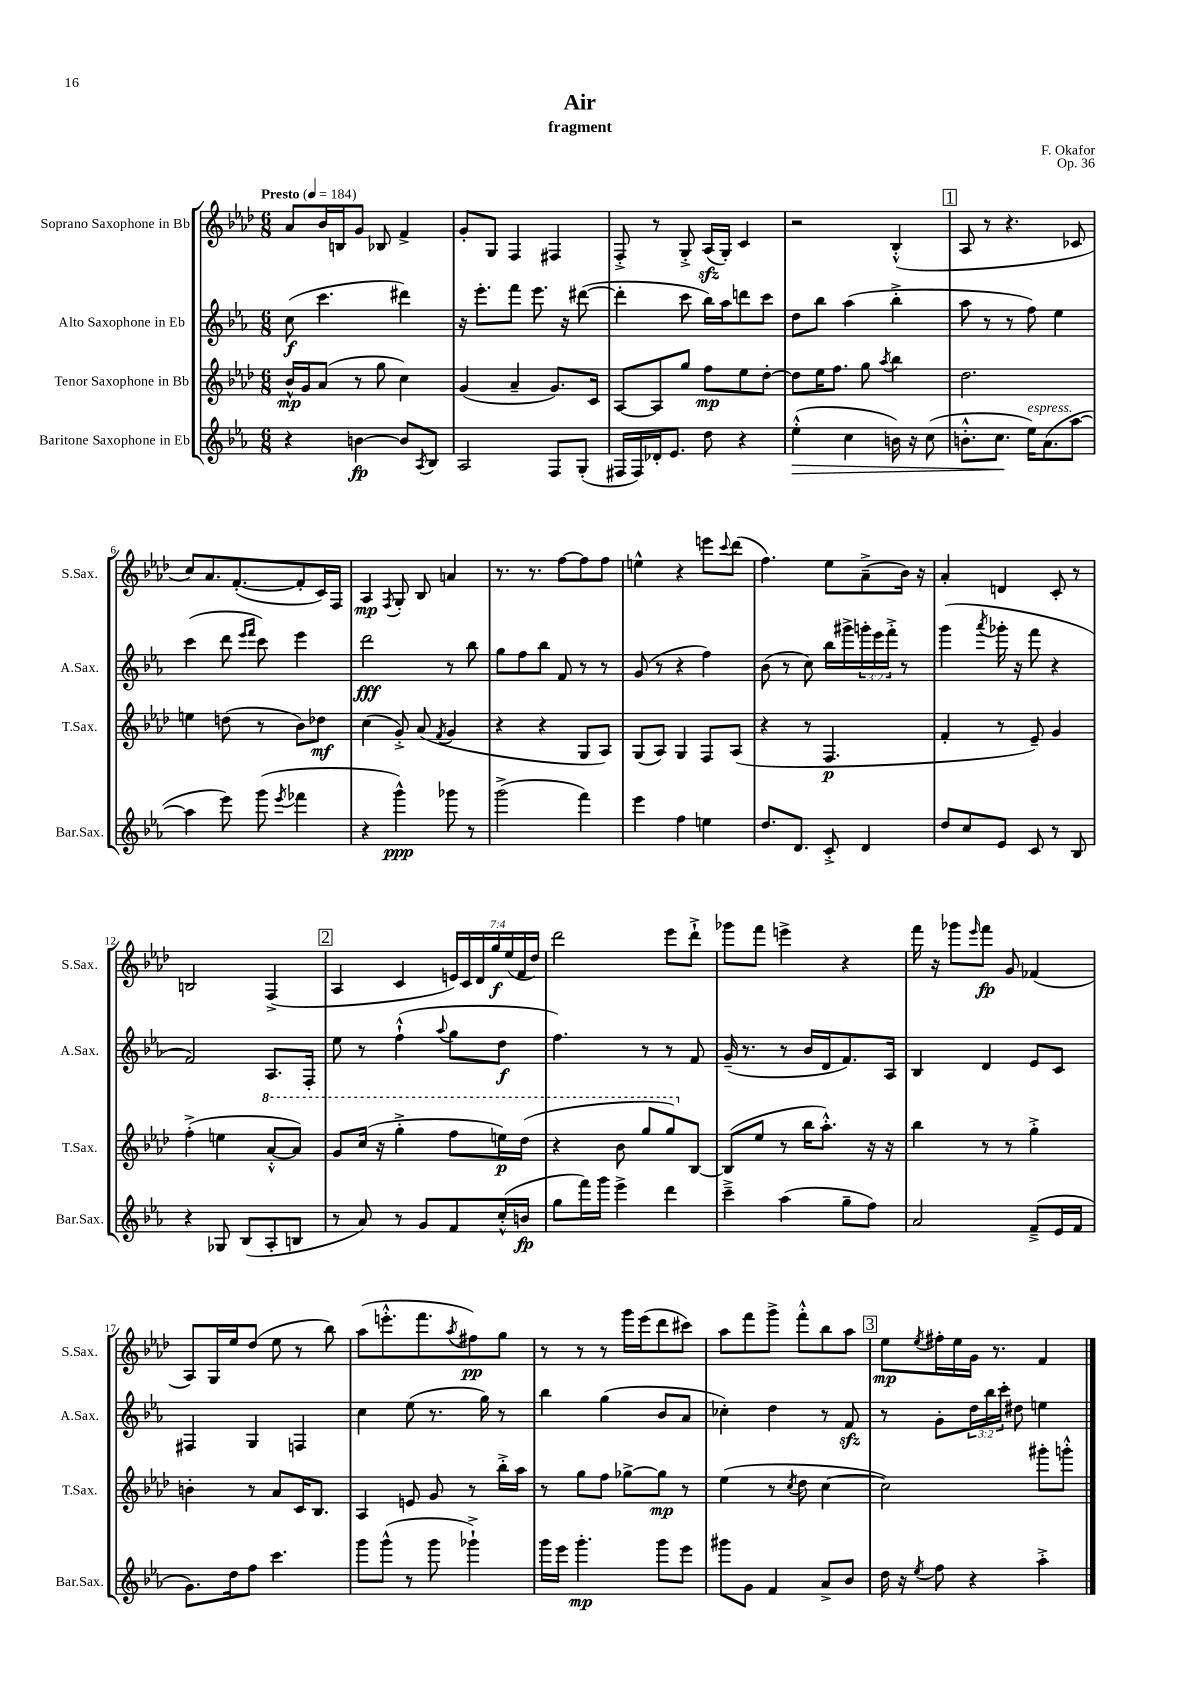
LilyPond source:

\header { title = "Air" composer = "F. Okafor" subtitle = "fragment" opus = "Op. 36" }
<<
\new StaffGroup <<
\new Staff = "s0" \with { instrumentName = "Soprano Saxophone in Bb" shortInstrumentName = "S.Sax." } {
    \clef treble \key aes \major \numericTimeSignature \time 6/8 \override Staff.TupletNumber.text = #tuplet-number::calc-fraction-text \tempo "Presto" 4 = 184
    aes'8 bes'16 b16 g'8 bes8 f'4-> |
    g'8-. g8 f4 fis4 |
    f8-.-> r8 g8-.-> aes16\sfz( g16-.) c'4 |
    r2 bes4-.-^( |
    \mark \markup { \box "1" } aes8 r8 r4. ces'8 |
    c''8) aes'8. f'8.~-.( f'8-. c'16) f16 |
    aes4\mp \acciaccatura { f8 } g8-. bes8 a'4 |
    r8. r8. f''8~ f''8 f''8 |
    e''4-^ r4 e'''8 \appoggiatura { c'''8 } des'''8( |
    f''4.) ees''8 aes'8--->( bes'16) r16 |
    aes'4-. d'4 c'8-. r8 |
    b2 f4->( |
    \mark \markup { \box "2" } aes4 c'4 \tuplet 7/4 { e'16) c'16 des'16 g''16\f ees''16( f'16 des''16) } |
    des'''2 ees'''8 des'''8-!-> |
    ges'''8 f'''8 e'''4-> r4 |
    f'''16 r16 ges'''8 \grace { ees'''16 } f'''8\fp g'8 fes'4( |
    aes8) g16 ees''16 des''8( ees''8 r8 bes''8) |
    aes''8( e'''8.-.-^ f'''8. \acciaccatura { aes''8 } fis''8\pp) g''8 |
    r8 r8 r8 g'''16 ees'''16( des'''8 cis'''8) |
    aes''8 f'''8 g'''8-> f'''8-.-^ bes''8 aes''8 |
    \mark \markup { \box "3" } ees''8\mp \acciaccatura { ees''8 } fis''16-. ees''16 g'16 r8. f'4 \bar "|." |
}
\new Staff = "s1" \with { instrumentName = "Alto Saxophone in Eb" shortInstrumentName = "A.Sax." } {
    \clef treble \key ees \major \numericTimeSignature \time 6/8 \override Staff.TupletNumber.text = #tuplet-number::calc-fraction-text
    c''8\f( c'''4. dis'''4) |
    r16 ees'''8.-. f'''8 ees'''8. r16 dis'''8~( |
    dis'''4-. c'''8 bes''16) aes''16 d'''8 c'''8 |
    d''8 bes''8 aes''4( bes''4-.-> |
    \mark \markup { \box "1" } aes''8 r8 r8 f''8) ees''4 |
    c'''4( d'''8 \grace { ees'''16 f'''16 } c'''8) ees'''4 |
    d'''2\fff r8 bes''8 |
    g''8 f''8 bes''8 f'8 r8 r8 |
    g'8( r8 r4 f''4) |
    bes'8( r8 c''8) bes''16 gis'''16-> \tuplet 3/2 { g'''16-. ees'''16 f'''16-.-> } r8 |
    g'''4( \acciaccatura { aes'''8 } ges'''16-. r16 f'''8 r4 |
    f'2) aes8. f16-. |
    \mark \markup { \box "2" } ees''8 r8 f''4-!-^( \appoggiatura { aes''8 } g''8 d''8\f |
    f''4.) r8 r8 f'8 |
    g'16--( r8. r8 bes'16 d'16 f'8.) aes16 |
    bes4 d'4 ees'8 c'8 |
    fis4 g4 f4 |
    c''4 ees''8( r8. g''16) r8 |
    bes''4 g''4( bes'8 aes'8 |
    ces''4-.) d''4 r8 f'8\sfz |
    \mark \markup { \box "3" } r8 g'8-. \tuplet 3/2 { d''16 bes''16 c'''16-. } dis''8 e''4 \bar "|." |
}
\new Staff = "s2" \with { instrumentName = "Tenor Saxophone in Bb" shortInstrumentName = "T.Sax." } {
    \clef treble \key aes \major \numericTimeSignature \time 6/8
    bes'16-^\mp g'16 aes'8( r8 g''8 c''4) |
    g'4( aes'4-- g'8.) c'16 |
    aes8~ aes8 g''8 f''8\mp ees''8 des''8~-. |
    des''8 ees''16 f''8. g''8 \acciaccatura { aes''8 } bes''4 |
    \mark \markup { \box "1" } des''2. |
    e''4 d''8( r8 bes'8) des''8\mf |
    c''4( g'8-.->) aes'8( \acciaccatura { f'8 } g'4 |
    r4 r4 g8 aes8) |
    g8( aes8) g4 f8 aes8( |
    r4 r8 f4.\p |
    f'4-. r8 ees'8--) g'4 |
    f''4-.->( e''4 \ottava #1 aes''8~-.-^ aes''8) |
    \mark \markup { \box "2" } g''8 c'''16( r16 g'''4-.-> f'''8 e'''16\p) des'''16( |
    r4 bes''8 g'''8 g'''8) \ottava #0 bes8~ |
    bes8( ees''8 r8 bes''16 aes''8.-.-^) r16 r16 |
    bes''4 r8 r8 g''4-.-> |
    b'4-. r8 aes'8 c'16 bes8. |
    aes4 e'8 g'8 r8 bes''16-.-> aes''16 |
    r8 g''8 f''8 ges''8~-> ges''8\mp r8 |
    ees''4( r8 \acciaccatura { c''8 } des''8 c''4~ |
    \mark \markup { \box "3" } c''2) gis'''8-. g'''8-.-^ \bar "|." |
}
\new Staff = "s3" \with { instrumentName = "Baritone Saxophone in Eb" shortInstrumentName = "Bar.Sax." } {
    \clef treble \key ees \major \numericTimeSignature \time 6/8
    r4 b'4~\fp b'8 \acciaccatura { aes8 } bes8 |
    aes2 f8 g8-.( |
    fis16 fis16) des'16-. ees'8. d''8 r4 |
    ees''4-.-^\>( c''4 b'16) r16 c''8( |
    \mark \markup { \box "1" } b'8.-.-^ c''8.\! ees''16^\markup { \italic "espress." }) aes'8.( aes''8~ |
    aes''4 ees'''8) g'''8( \acciaccatura { ees'''8 } fes'''4 |
    r4 g'''4-^\ppp) ges'''8 r8 |
    g'''2->( f'''4) |
    ees'''4 f''4 e''4 |
    d''8. d'8. c'8-.-> d'4 |
    d''8 c''8 ees'8 c'8 r8 bes8 |
    r4 ges8 bes8( aes8-. b8 |
    \mark \markup { \box "2" } r8 aes'8) r8 g'8 f'8 c''16-.-^( b'16\fp |
    g''8 f'''16) g'''16 ees'''4-> d'''4 |
    c'''4---> aes''4( g''8-- f''8) |
    aes'2 f'8--->( ees'16 f'16 |
    g'8.) d''16 f''8 c'''4. |
    g'''8 g'''8-^( r8 g'''8 ges'''4-!->) |
    g'''16 ees'''16 g'''4.-.\mp g'''8 ees'''8 |
    gis'''8 g'8 f'4 aes'8-> bes'8 |
    \mark \markup { \box "3" } d''16 r16 \acciaccatura { ees''8 } f''8 r4 aes''4-.-> \bar "|." |
}
>>
>>
